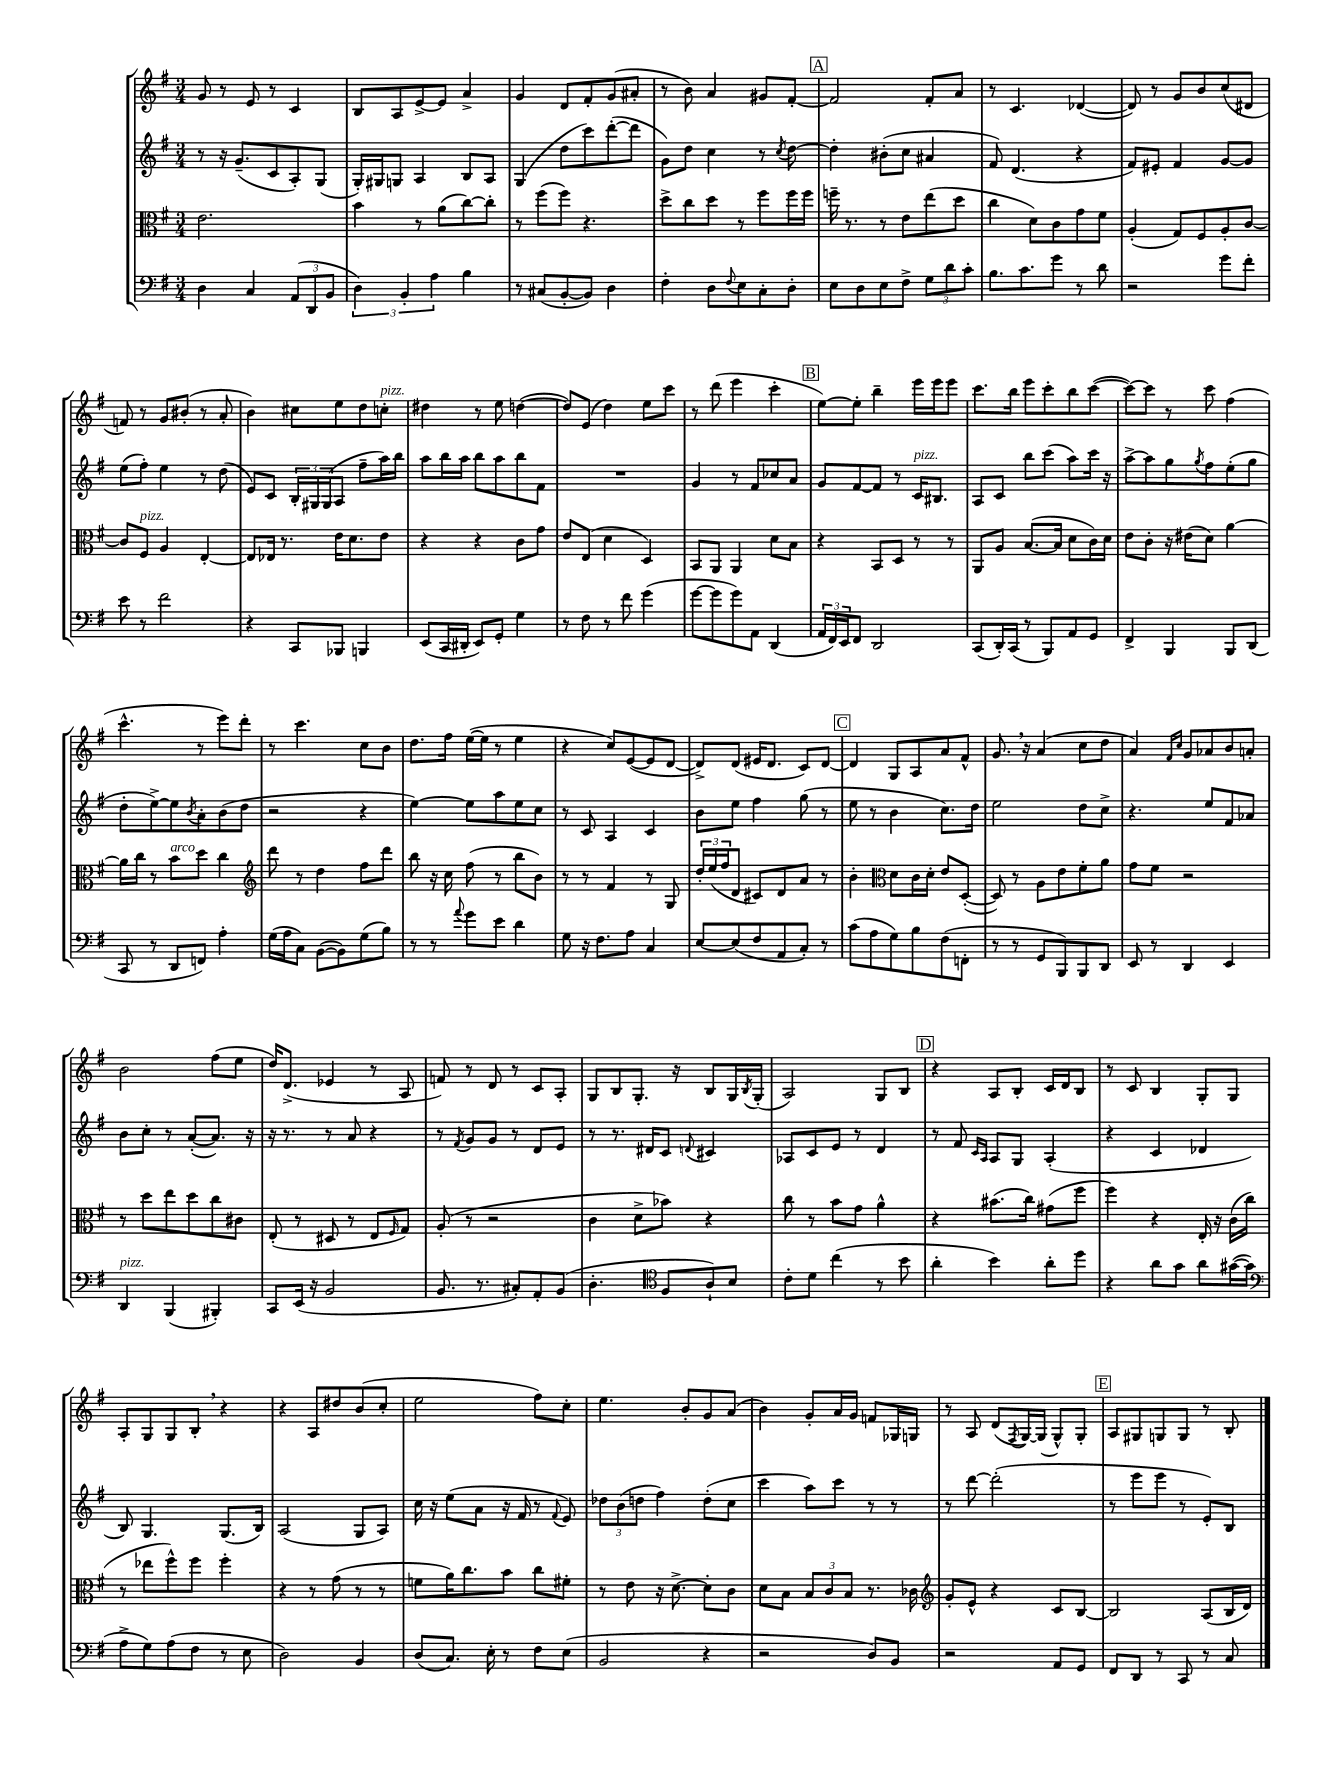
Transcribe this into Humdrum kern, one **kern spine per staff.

**kern	**kern	**kern	**kern
*part4	*part3	*part2	*part1
*staff4	*staff3	*staff2	*staff1
*clefF4	*clefC3	*clefG2	*clefG2
*k[f#]	*k[f#]	*k[f#]	*k[f#]
*M3/4	*M3/4	*M3/4	*M3/4
=1	=1	=1	=1
4D\	2.e\	8r	8g/
.	.	16r	8r
.	.	(8.g~/L	.
4C/	.	.	8e/
.	.	8c/	8r
(12AA/L	.	8A'/)	4c/
12DD/	.	.	.
.	.	(8G/J	.
12BB/J	.	.	.
=2	=2	=2	=2
6D\)	4b\	16G'/LL)	8B/L
.	.	16G#X/J	.
.	.	8Gn/J	8A/
6BB'/	.	.	.
.	8r	4A/	[8e^/
6A\	.	.	.
.	(8a\L	.	8e/J]
4B\	[8cc\)	8B/L	4a^/
.	8cc'\J]	8A/J	.
=3	=3	=3	=3
8r	8r	(4G/	4g/
(8C#X/L	(8ff#\L	.	.
[8BB'/	8ff#\J)	8dd\L	8d/L
8BB/J])	4.r	8ccc\)	8f#'/
4D\	.	([8ddd'\	(8g/
.	.	8ddd\J]	8a#X'/J
=4	=4	=4	=4
4F#'\	8dd^\L	8g\L)	8r
.	8cc\	8dd\J	8b\)
8D\L	8dd\J	4cc\	4a/
8qqF#/	.	.	.
8E\	8r	.	.
8C'\	8ff#\L	8r	8g#X/L
.	.	8qcc/	.
8D'\J	16ff#\L	[8dd\	[8f#'/J
.	16ff#\JJ	.	.
!!LO:REH:place=s1:t=A
=5	=5	=5	=5
8E\L	16ffn~\	4dd'\]	2f#/]
.	8.r	.	.
8D\	.	.	.
8E\	8r	(8b#X'\L	.
8F#^\J	8e\L	8cc\J	.
12G\L	(8ee\	4a#X/	8f#'/L
12d\	.	.	.
.	8dd\J	.	8a/J
12c'\J	.	.	.
=6	=6	=6	=6
8.B\L	4cc\	8f#/)	8r
.	.	(4.d/	4.c/
8.c\	.	.	.
.	8d\L)	.	.
8g\J	8c\	.	.
8r	8g\	4r	([4d-X/
8d\	8f#\J	.	.
=7	=7	=7	=7
2r	(4A'/	8f#/L)	8d-/])
.	.	8e#X'/J	8r
.	8G/L)	4f#/	8g/L
.	8F#/	.	8b/
8g\L	8A'/	[8g/L	(8cc/
8f#'\J	[8c/J	8g/J]	8d#X/J
!!LO:LB:g=z
=8	=8	=8	=8
8e\	8c/L]	(8ee\L	8fn/)
!	!LO:TX:a:i:t=pizz.	!	!
8r	8F#/J	8ff#'\J)	8r
2f#\	4A/	4ee\	8g/L
.	.	.	(8b#X'/J
.	[4E'/	8r	8r
.	.	(8dd\	8a'/
=9	=9	=9	=9
4r	8E/L]	8e/L)	4b\)
.	16E-X/Jk	8c/J	.
.	8.r	.	.
8CC/L	.	24B'/LL	8cc#X\L
.	.	24G#X/	.
.	.	(24G#/J	.
8BBB-X/J	16e\KL	8A/J	8ee\
.	8.d\	.	.
4BBBn/	.	8ff#~\L	8dd\
!	!	!	!LO:TX:a:i:t=pizz.
.	8e\J	16aa\L)	8ccn'\J
.	.	16bb\JJ	.
=10	=10	=10	=10
(8EE/L	4r	8aa\L	4dd#X\
16CC/L	.	16bb\L	.
16DD#X'/JJ	.	16aa\JJ	.
8EE/L)	4r	8bb\L	8r
8GG'/J	.	8aa\	8ee\
4G\	8c\L	8bb\	([4ddn\
.	8g\J	8f#\J	.
=11	=11	=11	=11
8r	8e/L	2.r	8dd/L])
8F#\	(8E/J	.	(8e/J
8r	4d\	.	4dd\)
8f#\	.	.	.
(4g\	4D/)	.	8ee\L
.	.	.	8ccc\J
=12	=12	=12	=12
[8g\L	8BB/L	4g/	8r
8g\]	8AA/J	.	(8ddd\
8g\)	4AA/	8r	4eee\
8AA\J	.	8f#/L	.
(4DD/	8d\L	8cc-X/	4ccc'\
.	8B\J	8a/J	.
!!LO:REH:place=s1:t=B
=13	=13	=13	=13
24AA/LL	4r	8g/L	[8ee\L)
24FF#/)	.	.	.
24EE/J	.	.	.
8FF#/J	.	[8f#/	8ee'\J]
2DD/	8BB/L	8f#/J]	4bb~\
.	8D/J	8r	.
!	!	!LO:TX:a:i:t=pizz.	!
.	8r	16c/KL	16eee\LL
.	.	8.B#X/J	16eee\J
.	8r	.	8eee\J
=14	=14	=14	=14
(8CC/L	8AA/L	8A/L	8.ccc\L
16DD'/L)	8A/J	8c/J	.
(16CC/JJ	.	.	16bb\Jk
8r	([8.B/L	8bb\L	8eee\L
8BBB/L)	.	(8ccc\J	8ccc'\
.	16B/Jk]	.	.
8AA/	8d\L	8aa\L)	8bb\
8GG/J	16c\L)	16ccc\Jk	([8ccc\J
.	16d\JJ	16r	.
=15	=15	=15	=15
4FF#^/	8e\L	[8aa^\L	8ccc\L_)
.	8c'\J	8aa\]	8ccc\J]
4BBB/	16r	8gg\	8r
.	(16e#X\KL	.	.
.	.	8qgg/	.
.	8d\J)	8ff#\	8ccc\
8BBB/L	[4a\	(8ee'\	(4ff#\
(8DD/J	.	8gg\J	.
!!LO:LB:g=z
=16	=16	=16	=16
8CC/	16a\LL]	8dd'\L	4.ccc^^\
.	16cc\JJ	.	.
8r	8r	[8ee^\)	.
!	!LO:TX:a:i:t=arco	!	!
8DD/L	8b\L	8ee\]	.
.	.	8qb/	.
8FFn/J)	8dd\J	8a'\	8r
4A'\	4cc\	(8b\	8eee\L)
.	.	8dd\J	8ddd'\J
=17	=17	=17	=17
*	*clefG2	*	*
(16G\LL	8ddd\	2r	8r
16A\J	.	.	.
8C\J)	8r	.	4.ccc\
([8BB\L	4dd\	.	.
8BB\])	.	.	.
(8G\	8ff#\L	4r	8cc\L
8B\J)	8ddd\J	.	8b\J
=18	=18	=18	=18
8r	8bb\	[4ee\)	8.dd\L
8r	16r	.	.
.	16cc\	.	16ff#\Jk
8qqa/	.	.	.
8g\L	(8ff#\	8ee\L]	([16ee\LL
.	.	.	16ee\JJ]
8e\J	8r	8aa\	8r
4d\	8bb\L	8ee\	4ee\
.	8b\J)	8cc\J	.
=19	=19	=19	=19
8G\	8r	8r	4r
16r	8r	8c/	.
8.F#\L	.	.	.
.	4f#/	4A/	8cc/L)
8A\J	.	.	([8e/
4C/	8r	4c/	8e/]
.	8G/	.	[8d/J
=20	=20	=20	=20
[8E/L	24dd'/LL	8b\L	8d^/L])
.	(24ee/	.	.
.	24ff#/J	.	.
(8E/]	8d/J	8ee\J	(8d/J
8F#/	8c#X/L)	4ff#\	16e#X/KL
.	.	.	8.d/J
8AA/	8d/	.	.
8C'/J)	8a/J	(8gg\	8c/L)
8r	8r	8r	[8d/J
!!LO:REH:place=s1:t=C
=21	=21	=21	=21
(8c\L	4b'\	8ee\	4d/]
8A\	.	8r	.
*	*clefC3	*	*
8G\)	8d\L	4b\	8G/L
8B\	16c\L	.	8A/
.	16d'\JJ	.	.
(8F#\	8e/L	8.cc\L)	8a/
8FFn'\J	([8D'/J	.	8f#^^/J
.	.	16dd\Jk	.
=22	=22	=22	=22
8r	8D/])	2ee\	8.g,/
8r	8r	.	.
.	.	.	16r
8GG/L	8A\L	.	(4a/
8BBB/)	8e\	.	.
8BBB/	8f#'\	8dd\L	8cc\L
8DD/J	8a\J	8cc^\J	8dd\J
=23	=23	=23	=23
8EE/	8g\L	4.r	4a/)
8r	8f#\J	.	.
.	.	.	16qqf#/LL
.	.	.	16qqcc/JJ
4DD/	2r	.	8g/L
.	.	8ee/L	8a-X/
4EE/	.	8f#/	8b/
.	.	8a-X/J	8an'/J
!!LO:LB:g=z
=24	=24	=24	=24
!LO:TX:a:i:t=pizz.	!	!	!
4DD/	8r	8b\L	2b\
.	8dd\L	8cc'\J	.
(4BBB/	8ee\	8r	.
.	8dd\	([8a'/L	.
4BBB#X'/)	8cc\	8.a/J])	(8ff#\L
.	8c#X\J	.	8ee\J
.	.	16r	.
=25	=25	=25	=25
8CC/L	(8E'/	16r	16dd/KL)
.	.	8.r	(8.d^/J
(16EE/Jk	8r	.	.
16r	.	.	.
2BB/	8D#X/	8r	4e-X/
.	8r	8a/	.
.	8E/L	4r	8r
.	16qqF#/	.	.
.	8G/J)	.	8A/
=26	=26	=26	=26
8.BB/	(8A'/	8r	8fn/)
.	.	8qf#/	.
.	8r	8g/L	8r
8.r	.	.	.
.	2r	8g/J	8d/
8C#X'/L)	.	8r	8r
8AA'/	.	8d/L	8c/L
(8BB/J	.	8e/J	8A'/J
=27	=27	=27	=27
4.D'\	4c\	8r	8G/L
.	.	8.r	8B/
.	8d^\L	.	8.G'/J
.	.	16d#X/KL	.
*clefC4	*	*	*
8F#/L	8b-X\J)	8c/J	.
.	.	.	16r
.	.	8qqdn/	.
8A`/)	4r	4c#X/	8B/L
8B/J	.	.	16G/L
.	.	.	8qB/
.	.	.	(16G'/JJ
=28	=28	=28	=28
8c'\L	8cc\	8A-X/L	2A/)
8d\J	8r	8c/	.
(4cc\	8b\L	8e/J	.
.	8g\J	8r	.
8r	4a^^\	4d/	8G/L
8b\	.	.	8B/J
!!LO:REH:place=s1:t=D
=29	=29	=29	=29
4a'\	4r	8r	4r
.	.	8f#/	.
.	.	16qqc/LL	.
.	.	16qqA/JJ	.
4b\)	(8.b#X\L	8A/L	8A/L
.	.	8G/J	8B'/J
.	16cc\Jk)	.	.
8a'\L	(8g#X\L	(4A'/	16c/LL
.	.	.	16d/J
8dd\J	8ff#\J	.	8B/J
=30	=30	=30	=30
4r	4ff#\)	4r	8r
.	.	.	8c/
8a\L	4r	4c/	4B/
8g\J	.	.	.
8a\L	16E'/	4d-X/	8G'/L
.	16r	.	.
([16g#X\L	(16c\LL	.	8G/J
16g#\JJ]	16cc\JJ	.	.
!!LO:LB:g=z
=31	=31	=31	=31
*clefF4	*	*	*
8A^\L	8r	8B/)	8A'/L
8G\)	8ee-X\L	4.G/	8G/
(8A\	8ff#^^\)	.	8G/
8F#\J	8ff#\J	.	8B',/J
8r	4ff#'\	(8.G/L	4r
8E\	.	.	.
.	.	16B/Jk)	.
=32	=32	=32	=32
2D\)	4r	(2A/	4r
.	8r	.	8A/L
.	(8g\	.	8dd#X/
4BB/	8r	8G/L	(8b/
.	8r	8A/J)	8cc'/J
=33	=33	=33	=33
(8D/L	8fn\L	16cc\	2ee\
.	.	16r	.
8.C/J)	16a\K)	(8ee\L	.
.	8.cc\	.	.
.	.	8a\J	.
16E'\	.	.	.
8r	8b\J	16r	.
.	.	16f#/	.
8F#\L	8cc\L	8r	8ff#\L)
.	.	8qqf#/	.
(8E\J	8f#X'\J	8e/)	8cc'\J
=34	=34	=34	=34
2BB/	8r	12dd-X\L	4.ee\
.	.	(12b\	.
.	8e\	.	.
.	.	12ddn\J	.
.	16r	4ff#\)	.
.	[8.d^\	.	.
.	.	.	8b'/L
4r	8d'\L]	(8dd'\L	8g/
.	8c\J	8cc\J	(8a/J
=35	=35	=35	=35
2r	8d\L	4ccc\	4b\)
.	8B\J	.	.
.	12B/L	8aa\L)	8g'/L
.	12c/	.	.
.	.	8ccc\J	16a/L
.	12B/J	.	.
.	.	.	16g/JJ
8D/L)	8.r	8r	8fn/L
8BB/J	.	8r	16G-X/L
.	16c-X\	.	16Gn/JJ
=36	=36	=36	=36
*	*clefG2	*	*
2r	8g'/L	8r	8r
.	8e^^/J	[8ddd\	8A/
.	4r	(2ddd'\]	(8d/L
.	.	.	8qF#/
.	.	.	[16G/L)
.	.	.	(16G/JJ]
8AA/L	8c/L	.	8G^^/L)
8GG/J	[8B/J	.	8G'/J
!!LO:REH:place=s1:t=E
=37	=37	=37	=37
8FF#/L	2B/]	8r	8A/L
8DD/J	.	8eee\L	8G#X/
8r	.	8eee\J	8Gn/
8CC/	.	8r	8G/J
8r	(8A/L	8e'/L)	8r
8C/	16B/L	8B/J	8B'/
.	16d/JJ)	.	.
==	==	==	==
*-	*-	*-	*-
